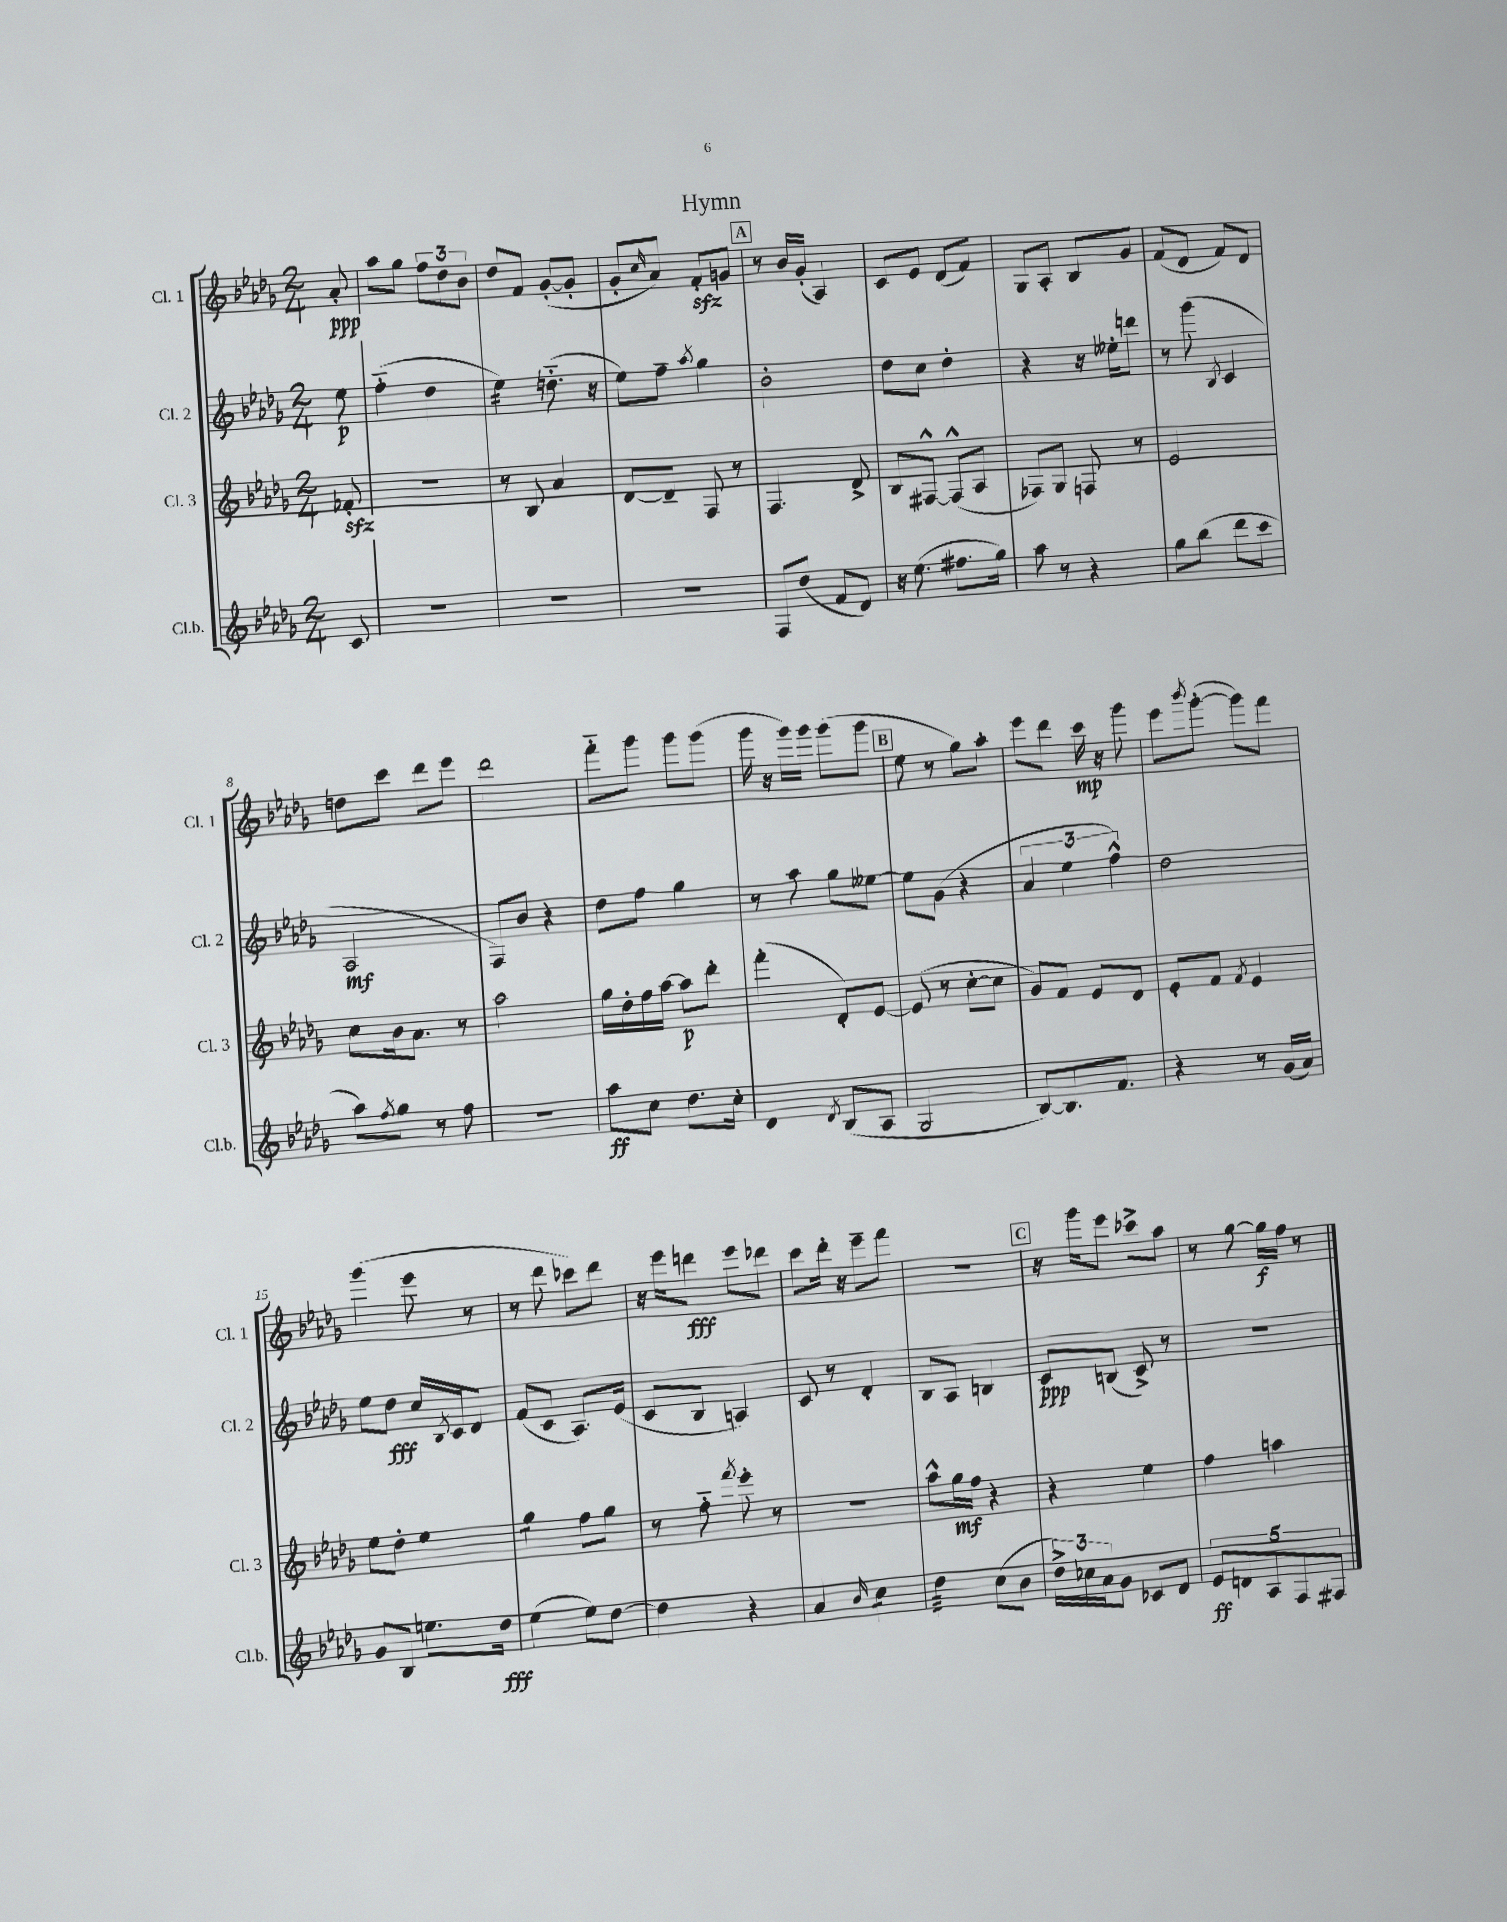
\header { title = "Hymn" }
<<
\new StaffGroup <<
\new Staff = "s0" \with { instrumentName = "Cl. 1" shortInstrumentName = "Cl. 1" } {
    \clef treble \key des \major \numericTimeSignature \time 2/4 \partial 8
    aes'8-.\ppp |
    aes''8 ges''8 \tuplet 3/2 { f''8 des''8 bes'8 } |
    des''8 f'8 ges'8~-.( ges'8-. |
    ges'8-. \grace { c''16 } aes'8) f'8-.\sfz g'8 |
    \mark \markup { \box "A" } r8 bes'16 ges'16-.( aes4) |
    c'8 ees'8 des'8( f'8) |
    ges8 aes8-. bes8 ges'8 |
    f'8( des'8 f'8) des'8 |
    d''8 c'''8 des'''8 ees'''8 |
    des'''2 |
    f'''8-_ ges'''8 ges'''8 ges'''8( |
    ges'''16 r16 ges'''16) ges'''16 ges'''8( ges'''8 |
    \mark \markup { \box "B" } ees''8 r8 ges''8) aes''8-. |
    ees'''8 des'''8 c'''16\mp r16 ges'''8 |
    ees'''8 \acciaccatura { bes'''8 } ges'''8~-.( ges'''8) f'''8 |
    ges'''4( ees'''8 r8 |
    r8 des'''8 ces'''8) des'''8 |
    r16 ees'''16 d'''8\fff ees'''8 des'''8 |
    c'''8 des'''16-. r16 ees'''8-- f'''8 |
    r2 |
    \mark \markup { \box "C" } r16 ges'''16 ees'''8 ces'''8-> aes''8 |
    r8 ges''8~ ges''16\f f''16 r8 \bar "|." |
}
\new Staff = "s1" \with { instrumentName = "Cl. 2" shortInstrumentName = "Cl. 2" } {
    \clef treble \key des \major \numericTimeSignature \time 2/4 \partial 8
    ees''8\p |
    f''4-_( des''4 |
    ees''4:16) d''8.-_( r16 |
    ees''8) f''8-- \acciaccatura { aes''8 } ges''4 |
    \mark \markup { \box "A" } bes'2-. |
    des''8 c''8 des''4-. |
    r4 r16 eeses''16-. d'''8 |
    r8 ges'''8( \acciaccatura { bes8 } c'4 |
    aes2\mf |
    f8) bes'8 r4 |
    des''8 f''8 ges''4 |
    r8 aes''8 ges''8 eeses''8~ |
    \mark \markup { \box "B" } eeses''8 ges'8( r4 |
    \tuplet 3/2 { aes'4 ees''4 f''4-^) } |
    des''2 |
    ees''8 des''8\fff c''16 \acciaccatura { bes8 } c'16 des'8 |
    f'8( c'8 aes8.) ees'16( |
    c'8 bes8 a4) |
    c'8 r8 des'4-. |
    bes8 aes8 b4 |
    \mark \markup { \box "C" } c'8\ppp b8( c'8->) r8 |
    R2 \bar "|." |
}
\new Staff = "s2" \with { instrumentName = "Cl. 3" shortInstrumentName = "Cl. 3" } {
    \clef treble \key des \major \numericTimeSignature \time 2/4 \partial 8
    fes'8-.\sfz |
    r2 |
    r8 bes8 aes'4 |
    des'8~ des'8-- f8 r8 |
    \mark \markup { \box "A" } f4. des'8-> |
    bes8 fis8~-^ fis8-^( aes8 |
    fes8) ges8 f8 r8 |
    ees'2 |
    c''8 bes'16 aes'8. r8 |
    aes''2 |
    ges''16 des''16-. f''16 aes''16~ aes''8\p des'''8-. |
    f'''4-.( des'8-.) ees'8~ |
    \mark \markup { \box "B" } ees'8( r8 c''8~-. c''8 |
    ges'8) f'8 ees'8 des'8 |
    ees'8-. f'8 \acciaccatura { f'8 } ees'4 |
    ees''8 des''8-. ees''4 |
    ges''4:8 f''8 ges''8 |
    r8 f''8-_ \acciaccatura { f'''8 } ees'''8-. r8 |
    R2 |
    aes''8-^ ges''16\mf f''16 r4 |
    \mark \markup { \box "C" } r4 ees''4 |
    f''4 a''4 \bar "|." |
}
\new Staff = "s3" \with { instrumentName = "Cl.b." shortInstrumentName = "Cl.b." } {
    \clef treble \key des \major \numericTimeSignature \time 2/4 \partial 8
    c'8 |
    R2 |
    R2 |
    R2 |
    \mark \markup { \box "A" } f8 des''8( f'8 des'8) |
    r16 ees''8.( fis''8. ges''16) |
    aes''8 r8 r4 |
    ges''8 bes''8( des'''8 c'''8 |
    aes''8) \acciaccatura { f''8 } ges''8 r8 f''8 |
    r2 |
    aes''8\ff c''8 des''8. c''16-. |
    des'4 \acciaccatura { des'8 } bes8( aes8 |
    \mark \markup { \box "B" } ges2 |
    bes8~) bes8. f'8. |
    r4 r8 ges'16( aes'16) |
    ges'8 bes8 e''8. des''16\fff |
    ees''4( ees''8) des''8~ |
    des''4 r4 |
    aes'4 \grace { bes'16 } c''4:8 |
    des''4:32 c''8( bes'8 |
    \mark \markup { \box "C" } \tuplet 3/2 { des''16->) ces''16 aes'16 } ges'8 ces'8 des'8 |
    \tuplet 5/4 { ees'8\ff d'8 aes8 f8 fis8 } \bar "|." |
}
>>
>>
